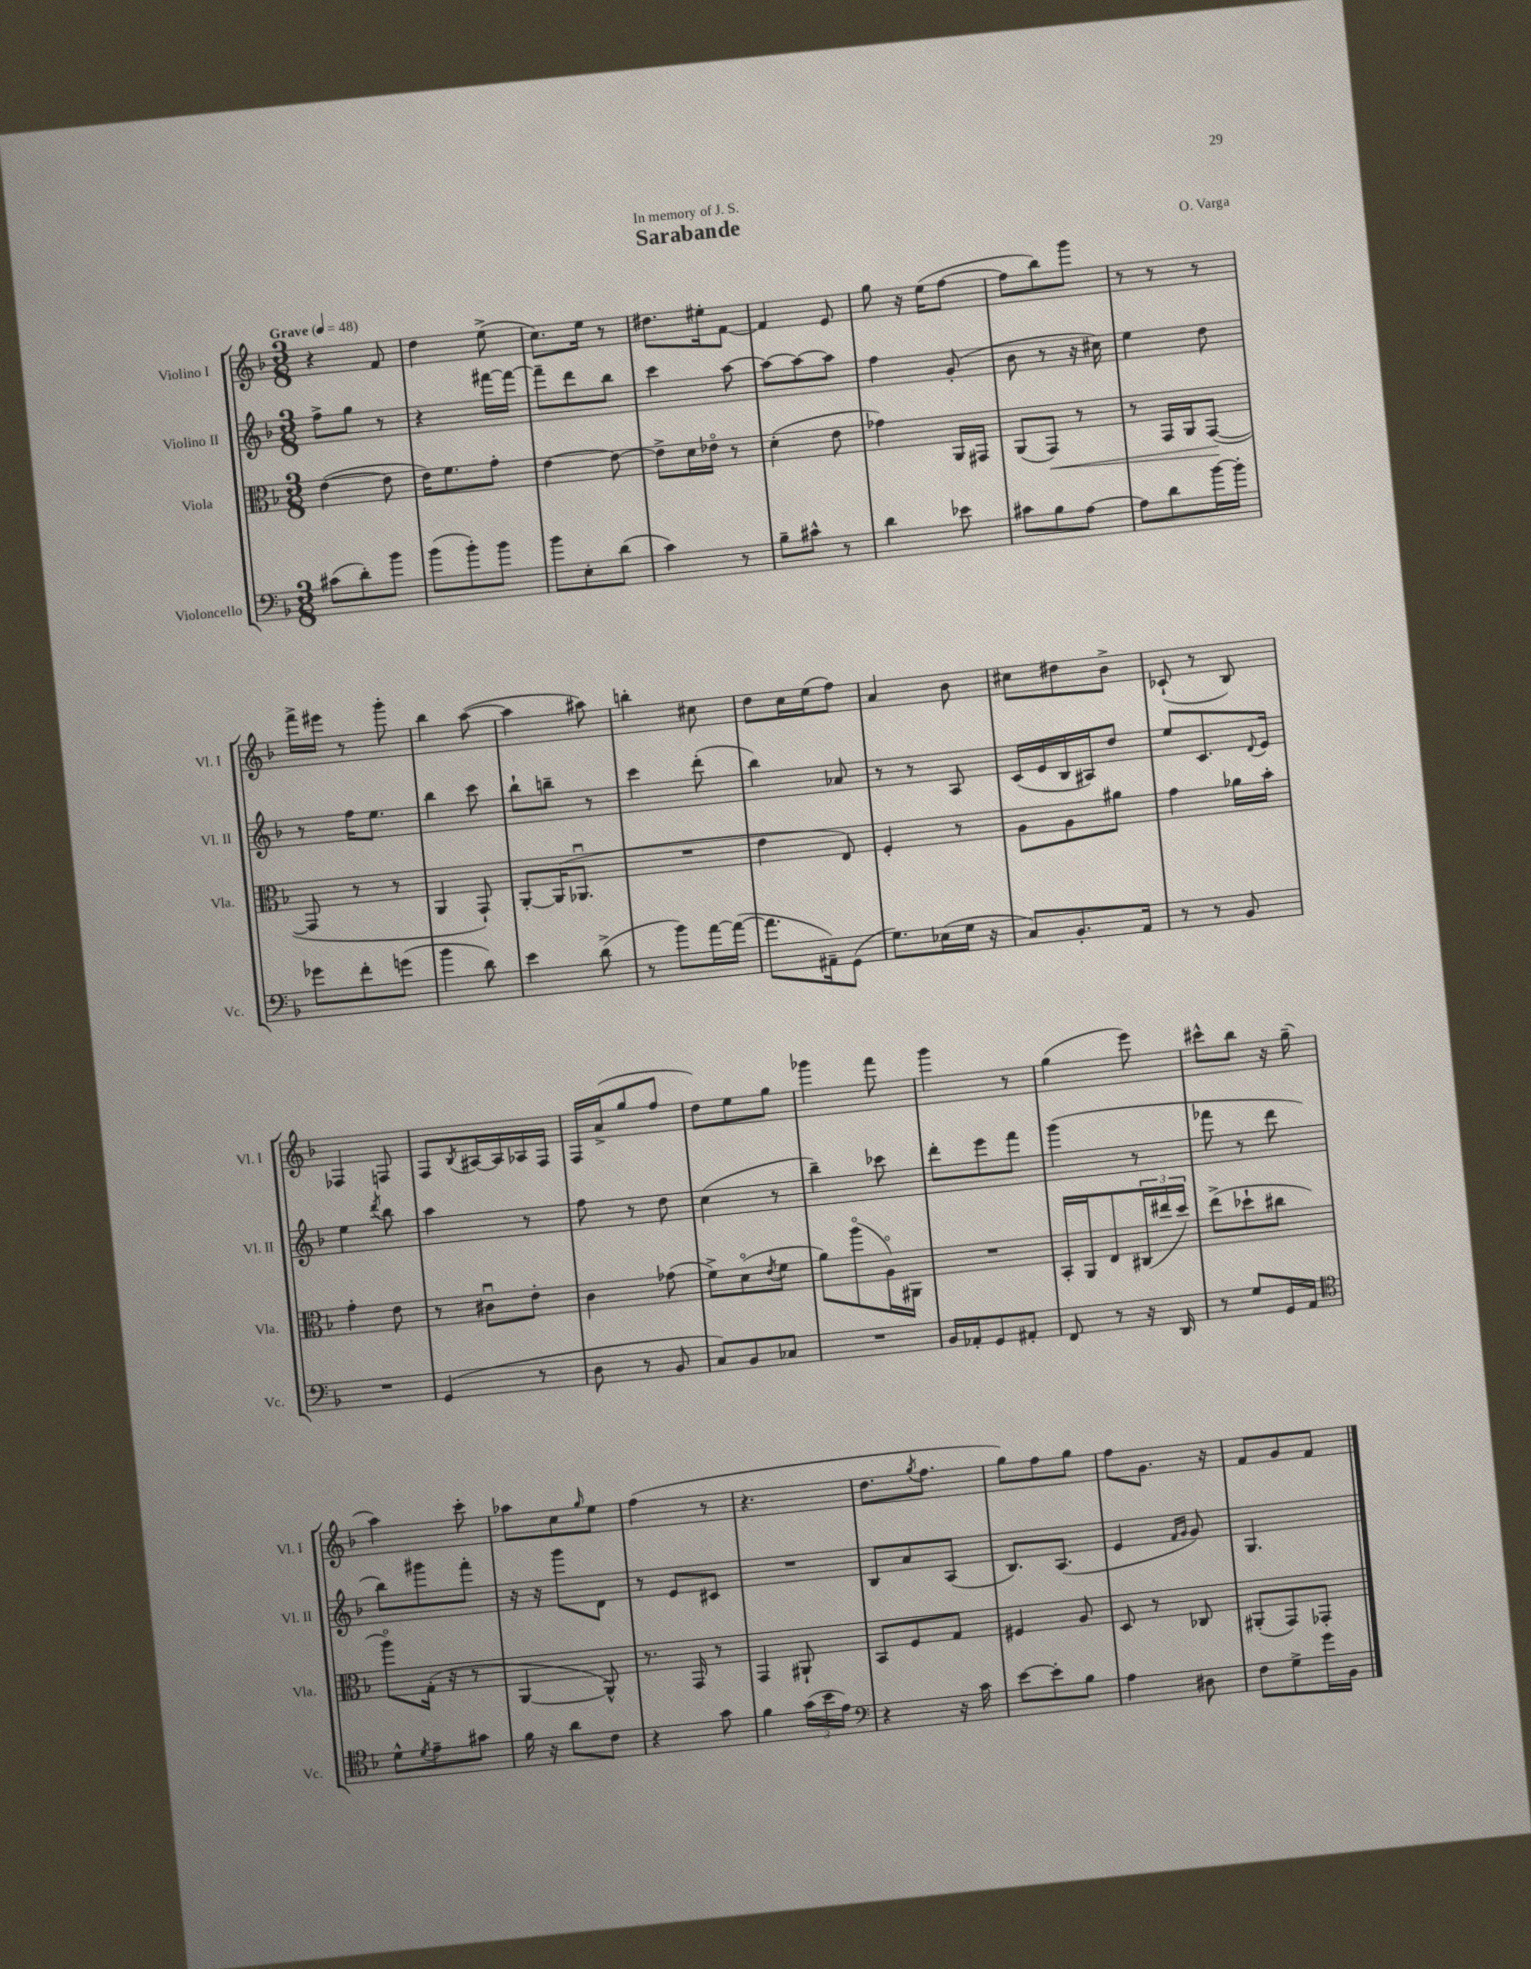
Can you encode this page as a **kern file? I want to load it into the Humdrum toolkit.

**kern	**kern	**dynam	**kern	**kern
*part4	*part3	*part3	*part2	*part1
*staff4	*staff3	*staff3	*staff2	*staff1
*I"Violoncello	*I"Viola	*	*I"Violino II	*I"Violino I
*I'Vc.	*I'Vla.	*	*I'Vl. II	*I'Vl. I
*clefF4	*clefC3	*	*clefG2	*clefG2
*k[b-]	*k[b-]	*	*k[b-]	*k[b-]
*M3/8	*M3/8	*	*M3/8	*M3/8
*MM48	*MM48	*	*MM48	*MM48
=1	=1	=1	=1	=1
!	!	!	!	!LO:TX:a:B:t=Grave
(8c#X\L	([4e\	.	8ff^\L	4r
8d'\)	.	.	8gg\J	.
8b-\J	8e\]	.	8r	8f/
=2	=2	=2	=2	=2
(8b-\L	16e\KL)	.	4r	4dd\
.	8.f\	.	.	.
8b-'\)	.	.	.	.
8b-\J	8g'\J	.	[16fff#X\LL	(8ee^\
.	.	.	16fff#\JJ_	.
=3	=3	=3	=3	=3
8b-\L	[4e\	.	8fff#~\L]	8.cc\L)
8E'\	.	.	8ddd\	.
.	.	.	.	16ee\Jk
(8d\J	8e\_	.	8bb-\J	8r
=4	=4	=4	=4	=4
4c\)	8e^\L]	.	4ccc\	8.dd#X\L
.	16d\L	.	.	.
.	16e-X\JJ	.	.	16ee#X'\k
8r	8r	.	[8aa\	[8f\J
=5	=5	=5	=5	=5
8B-~\L	(4d'\	.	8aa\L_	4f/]
8c#X^^\J	.	.	8aa\_	.
8r	8e\	.	8aa\J]	8e/
=6	=6	=6	=6	=6
4d\	4g-X\)	.	4ff\	8gg\
.	.	.	.	16r
.	.	.	.	(16ee\KL
8e-X\	16AA/LL	.	(8g'/	[8ff\J
.	16GG#X/JJ	.	.	.
=7	=7	=7	=7	=7
8c#X\L	(8AA/L	.	8b-\	8ff\L]
!	!	!LO:HP:b	!	!
8B-\	8GG/J)	<	8r	8bb-\)
[8A\J	8r	.	16r	8ggg\J
.	.	.	16cc#X\)	.
=8	=8	=8	=8	=8
8A\L]	8r	.	4ee\	8r
8d\	16GG/LL	.	.	8r
.	16AA/J	.	.	.
[16b-\L	([8GG/J	.	8dd\	8r
16b-'\JJ]	.	.	.	.
.	.	[	.	.
!!LO:LB:g=z
=9	=9	=9	=9	=9
8g-X\L	8GG/]	.	8r	16fff^\LL
.	.	.	.	16eee#X\JJ
8f'\	8r	.	16ff\KL	8r
.	.	.	8.ee\J	.
(8gn\J	8r	.	.	8ggg'\
=10	=10	=10	=10	=10
4b-\	4AA/	.	4bb-\	4bb-\
8d\)	8GG`/)	.	8ccc\	([8aa\
=11	=11	=11	=11	=11
4e\	[8AA'/L	.	8bb-`\L	4aa\]
.	(16AA/K]	.	8bbn~\J	.
.	8.AA-Xu/J	.	.	.
(8d^\	.	.	8r	8aa#X\)
=12	=12	=12	=12	=12
8r	4.r	.	4ccc\	4bbn'\
8b-\L)	.	.	.	.
[16a\L	.	.	(8ddd'\	8cc#X\
(16a\JJ_	.	.	.	.
=13	=13	=13	=13	=13
8.a\L]	4e\	.	4bb-\)	8dd\L
.	.	.	.	16cc\L
16AA#X~\k)	.	.	.	(16ee\J
(8GG\J	8E/)	.	8a-X/	8ff\J)
=14	=14	=14	=14	=14
8.G\L)	4F'/	.	8r	4a/
.	.	.	8r	.
(16E-X\L	.	.	.	.
16G\JJ	8r	.	8A/	8b-\
16r	.	.	.	.
=15	=15	=15	=15	=15
8C/L)	8A\L	.	(16c/LL	8cc#X\L
.	.	.	16e/	.
8.BB-'/	8A\	.	16B-/	8dd#X\
.	.	.	16A#X/J)	.
.	8a#X\J	.	8dd/J	8b-^\J
16AA/Jk	.	.	.	.
=16	=16	=16	=16	=16
8r	4g\	.	8ee/L	(8c-X`/
8r	.	.	8.c/	8r
8BB-/	16a-X\LL	.	.	8B-/)
.	.	.	8qqd/	.
.	16b-'\JJ	.	16e/Jk	.
!!LO:LB:g=z
=17	=17	=17	=17	=17
4.r	4g'\	.	4ee\	4F-X/
.	.	.	8qddd/	.
.	8e\	.	8bb-\	8Fn/
=18	=18	=18	=18	=18
(4GG/	8r	.	4aa\	8F/L
.	.	.	.	8qB-/
.	8c#Xu\L	.	.	[16A#X/L
.	.	.	.	16A#/]
8r	8e'\J	.	8r	16A-X/
.	.	.	.	16F/JJ
=19	=19	=19	=19	=19
8D\	4c\	.	8ff\	16F/LL
.	.	.	.	(16a^/J
8r	.	.	8r	8gg/
8BB-/	(8g-X\	.	8dd\	8ff/J
=20	=20	=20	=20	=20
8C/L)	8f^\L)	.	(4cc\	8dd\L)
8BB-/	(8d\	.	.	8ee\
.	8qe/	.	.	.
8C-X/J	8f\J	.	8r	8gg\J
=21	=21	=21	=21	=21
4.r	8a\L)	.	4bb-~\)	4ggg-X\
.	(8aa\	.	.	.
.	16A\L)	.	8ccc-X\	8fff\
.	16AA#X\JJ	.	.	.
=22	=22	=22	=22	=22
16BB-/LL	4.r	.	8ddd'\L	4ggg\
16AA-X'/J	.	.	.	.
8GG/	.	.	8eee\	.
8AA#X'/J	.	.	8fff\J	8r
=23	=23	=23	=23	=23
8FF/	16BB-'/LL	.	(4ggg\	(4gg\
.	16AA/J	.	.	.
8r	8E/	.	.	.
16r	(24C#X/L	.	8r	8eee\)
.	24ee#X/	.	.	.
16DD/	.	.	.	.
.	24dd/JJ)	.	.	.
=24	=24	=24	=24	=24
8r	(8ee^\L	.	8fff-X\	8ccc#X^^\L
8G/L	8dd-X`\	.	8r	8bb-\J
16GG/L	8cc#X\J	.	8ddd\	16r
16AA/JJ	.	.	.	(16gg~\
!!LO:LB:g=z
=25	=25	=25	=25	=25
*clefC4	*	*	*	*
8d^^\L	8aa\L)	.	8bb-\L)	4aa\)
8qd/	.	.	.	.
8e~\	(16G'\Jk	.	8ggg#X\	.
.	16r	.	.	.
8g#X\J	8r	.	8fff'\J	8ccc'\
=26	=26	=26	=26	=26
16f\	[4AA/	.	16r	8aa-X\L
16r	.	.	16r	.
8a\L	.	.	8ggg\L	8cc\
.	.	.	.	16qqgg/
8c\J	8AA^^/])	.	8d\J	8ee\J
=27	=27	=27	=27	=27
4r	8.r	.	8r	(4ff\
.	.	.	8e/L	.
.	16GG/	.	.	.
8g\	8r	.	8c#X/J	8r
=28	=28	=28	=28	=28
4f\	4GG/	.	4.r	4.r
(24g\LL	8AA#X`/	.	.	.
24b-\	.	.	.	.
24e\JJ)	.	.	.	.
=29	=29	=29	=29	=29
*clefF4	*	*	*	*
4r	8BB-/L	.	8B-/L	8.dd\L
.	8F/	.	8a/	.
.	.	.	.	8qgg/
.	.	.	.	8.ff\J
16r	8G/J	.	(8A/J	.
16c\	.	.	.	.
=30	=30	=30	=30	=30
[8e\L	4F#X/	.	8.B-/L)	8gg\L)
8e'\]	.	.	.	8ff\
.	.	.	(8.A/J	.
8B-\J	8A/	.	.	8gg\J
=31	=31	=31	=31	=31
4A\	8D/	.	4e/	8ff\L
.	8r	.	.	8.g\J
.	.	.	16qqf/LL	.
.	.	.	16qqg/JJ	.
8D#X\	8C-X/	.	8g/)	.
.	.	.	.	16r
=32	=32	=32	=32	=32
8F\L	(8AA#X'/L	.	4.G/	8f/L
8G^\	8GG/)	.	.	8g/
16g\L	8GG-X'/J	.	.	8f/J
16BB-\JJ	.	.	.	.
==	==	==	==	==
*-	*-	*-	*-	*-
